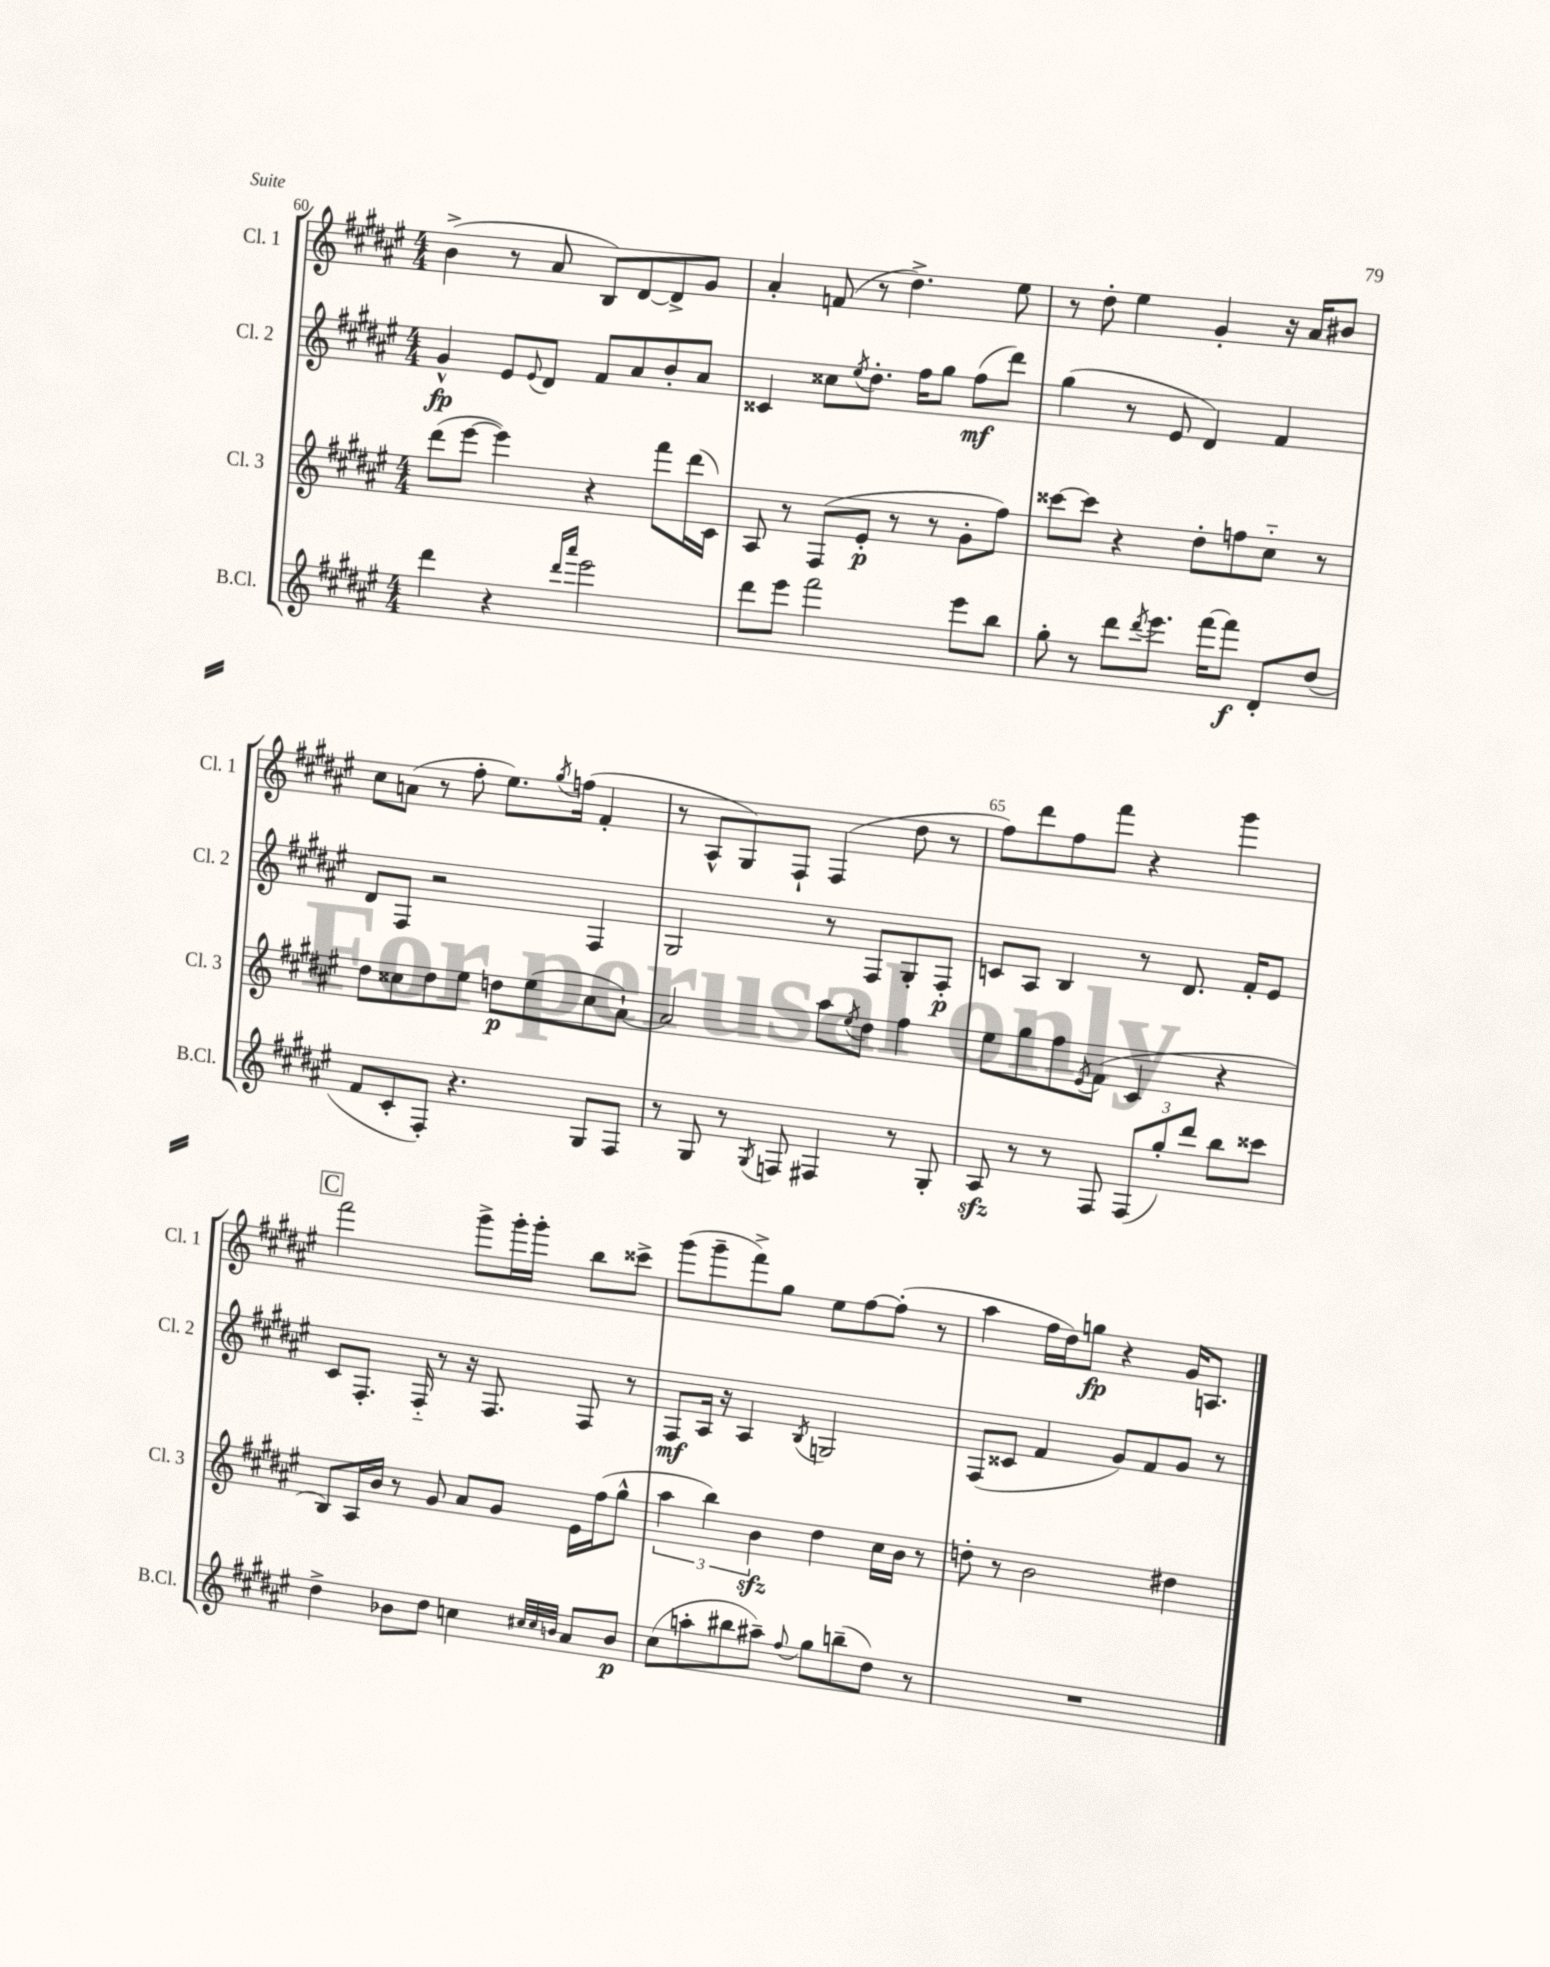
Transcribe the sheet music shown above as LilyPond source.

<<
\new StaffGroup <<
\new Staff = "s0" \with { instrumentName = "Cl. 1" shortInstrumentName = "Cl. 1" } {
    \clef treble \key fis \major \numericTimeSignature \time 4/4
    b'4->( r8 ais'8 b8) dis'8~ dis'8-> gis'8 |
    ais'4-. f'8( r8 dis''4.->) eis''8 |
    r8 dis''8-. eis''4 gis'4-. r16 ais'16 bis'8 |
    cis''8 a'8( r8 fis''8-. eis''8.) \acciaccatura { gis''8 } f''16( fis'4-. |
    r8 ais8-^ gis8) fis8-! fis4( dis''8 r8 |
    fis''8) dis'''8 fis''8 fis'''8 r4 gis'''4 |
    \mark \markup { \box "C" } fis'''2 gis'''8-> gis'''16-. gis'''16-. b''8 cisis'''8-> |
    gis'''8( gis'''8-- fis'''8->) gis''8 eis''8 fis''8~ fis''8-.( r8 |
    ais''4 fis''16 dis''16) g''8\fp r4 gis'16 a8. \bar "|." |
}
\new Staff = "s1" \with { instrumentName = "Cl. 2" shortInstrumentName = "Cl. 2" } {
    \clef treble \key fis \major \numericTimeSignature \time 4/4
    gis'4-^\fp eis'8 \appoggiatura { eis'8 } dis'8 fis'8 ais'8 b'8-. ais'8 |
    cisis'4 cisis''8 \acciaccatura { eis''8 } dis''8.-. fis''16 gis''8 fis''8\mf( dis'''8) |
    gis''4( r8 eis'8 dis'4) fis'4 |
    dis'8 fis8 r2 fis4 |
    gis2 r8 fis8 gis8-. fis8-.\p |
    c'8 ais8 b4 r8 dis'8. fis'16-. eis'8 |
    \mark \markup { \box "C" } cis'8 fis8.-. fis16-_ r8 r16 fis8. fis8 r8 |
    fis8\mf ais16 r16 ais4 \acciaccatura { b8 } g2 |
    fis8( cisis'8 fis'4 gis'8) fis'8 gis'8 r8 \bar "|." |
}
\new Staff = "s2" \with { instrumentName = "Cl. 3" shortInstrumentName = "Cl. 3" } {
    \clef treble \key fis \major \numericTimeSignature \time 4/4
    dis'''8( eis'''8~ eis'''4) r4 fis'''8 dis'''16( cis'16) |
    ais8 r8 fis8( eis'8-.\p r8 r8 gis'8-. fis''8) |
    cisis'''8~ cisis'''8 r4 dis''8-. f''8 cis''8-_ r8 |
    dis''8 cisis''8 dis''8 eis''8 d''8\p eis''8( cisis''8 ais'8~-!) |
    ais'2 ais''8 \acciaccatura { eis''8 } dis''8 fis''4 |
    eis''8 gis''8 fis''8 \acciaccatura { eis'8 } fis'8( cis'4 r4 |
    \mark \markup { \box "C" } b8) ais16 b'16 r8 gis'8 ais'8 gis'8 eis'16 fis''16( gis''8-^ |
    \tuplet 3/2 { ais''4 b''4) b'4\sfz } dis''4 cis''16 b'16 r8 |
    d''8-. r8 b'2 dis''4 \bar "|." |
}
\new Staff = "s3" \with { instrumentName = "B.Cl." shortInstrumentName = "B.Cl." } {
    \clef treble \key fis \major \numericTimeSignature \time 4/4
    dis'''4 r4 \grace { dis'''16 ais'''16 } eis'''2 |
    dis'''8 eis'''8 fis'''2 eis'''8 b''8 |
    gis''8-. r8 dis'''8 \acciaccatura { dis'''8 } eis'''8. fis'''16~ fis'''8\f dis'8-. dis''8( |
    fis'8 cis'8-. fis8-.) r4. gis8 fis8 |
    r8 gis8 r8 \acciaccatura { gis8 } f8 fis4 r8 gis8-. |
    ais8\sfz r8 r8 fis8 \tuplet 3/2 { fis8( gis''8-.) dis'''8 } b''8 cisis'''8 |
    \mark \markup { \box "C" } dis''4-> bes'8 dis''8 c''4 \grace { cis''32 cis''32 b'32 } ais'8 b'8\p |
    cis''8( a''8-. bis''8 ais''8--) \appoggiatura { fis''8 } gis''8 b''8--( dis''8) r8 |
    R1 \bar "|." |
}
>>
>>
\layout { \context { \Score currentBarNumber = #60 \override BarNumber.break-visibility = ##(#f #t #t) barNumberVisibility = #(every-nth-bar-number-visible 5) } }
